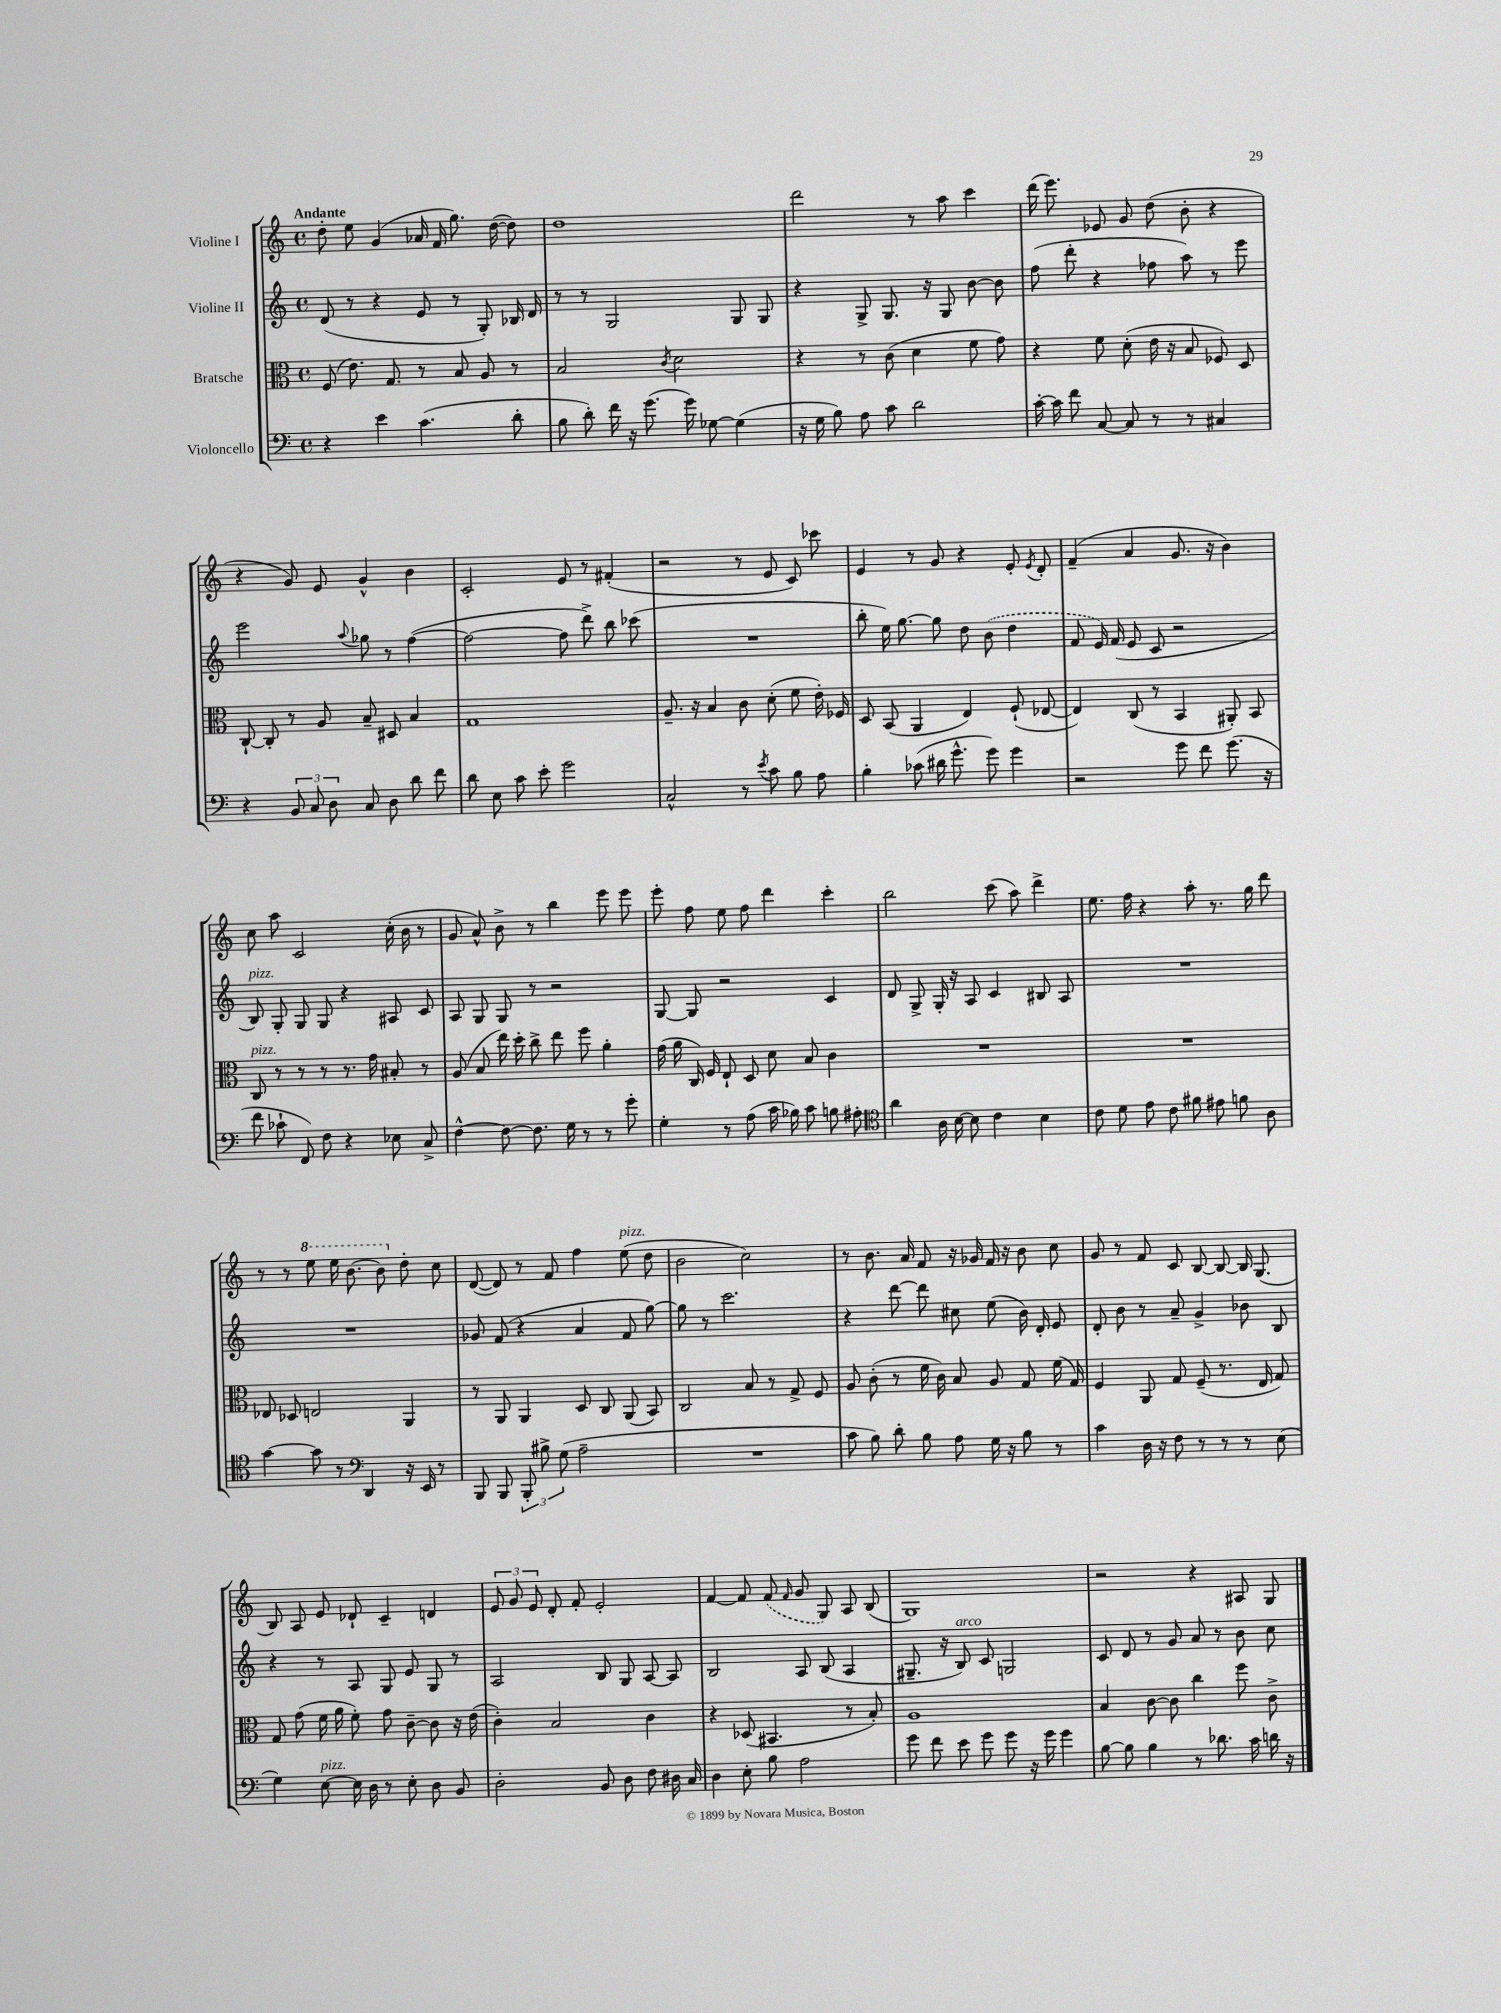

**kern	**kern	**kern	**kern
*staff4	*staff3	*staff2	*staff1
*clefF4	*clefC3	*clefG2	*clefG2
*k[]	*k[]	*k[]	*k[]
*M4/4	*M4/4	*M4/4	*M4/4
*met(c)	*met(c)	*met(c)	*met(c)
4r	(8F	(8d	8dd'
.	8.e)	8r	8ee
4e	.	4r	(4g
.	8.G	.	.
(4.c	8r	8e	16a-
.	.	.	16f
.	8B	8r	8.gg)
.	8A	8G')	.
.	.	.	([16dd
8d'	8r	16B-	8dd])
.	.	16d	.
=	=	=	=
8B	2B	8r	1dd
8d')	.	8r	.
16f	.	2G	.
16r	.	.	.
(8.g	.	.	.
.	8qc	.	.
.	2d	.	.
16g)	.	.	.
[8G-	.	.	.
(4G-]	.	8G	.
.	.	8G	.
=	=	=	=
16r	4r	4r	2ddd
16G	.	.	.
8B)	.	.	.
8A	8r	8G^	.
8c	(8c	8.G	.
2d	4d	.	8r
.	.	16r	.
.	.	8G	8aa
.	8f	[8b	4ccc
.	8g)	8b]	.
=	=	=	=
[16c'	4r	(8ff	(16ddd
16c]	.	.	8.eee)
8f	.	8ddd'	.
[8C	8f	4r	8e-
8C]	(8d'	.	8g
8r	16e	8ff-	(8dd
.	16r	.	.
8r	8B	8aa)	8b'
4C#	8F-)	8r	4r
.	8D	8eee	.
=	=	=	=
4r	[8C`	2eee	4r
.	8C']	.	.
12BB	8r	.	8g)
12C	.	.	.
.	8A	.	8e
12D	.	.	.
.	.	8qqaa	.
8C	8B~	8gg-	4g^^
8D	8D#	8r	.
8d	4B	([4ff	4b
8f	.	.	.
=	=	=	=
8d	1G	2ff_	2c'
8E	.	.	.
8c	.	.	.
8e'	.	.	.
2g	.	8ff]	8e
.	.	8ddd^)	8r
.	.	8bb	(4f#'
.	.	(8ccc-	.
=	=	=	=
2C^^	8.A~	1r	2r
.	16r	.	.
.	4B	.	.
8r	8c	.	8r
8qe	.	.	.
8c	(8d'	.	8e
8B	8f	.	8c)
8A	16e')	.	8ccc-
.	16F-	.	.
=	=	=	=
4B'	8D	8bb'	4e
.	(8BB	16ee)	.
.	.	[8.gg	.
(8c-	4AA	.	8r
16d#	.	8gg]	8g
8.g^^	.	.	.
.	4E)	8dd	4r
8g)	.	(8b	.
4g	(8F`	4dd	8e'
.	.	.	8qe
.	[8E-	.	8d'
=	=	=	=
2r	4E-])	8f	(4f~
.	.	16e)	.
.	.	(16f	.
.	(8C	8e	4a
.	8r	8c	.
8g	4BB	2r	8.g
8f	.	.	.
.	.	.	16r
(8.g	8AA#')	.	4b)
.	8BB	.	.
16r	.	.	.
=	=	=	=
8f	8C	8B)	8cc
8c-`	8r	8G'	8aa
8FF)	8r	8G	2c
8F	8r	8G	.
4r	8.r	4r	.
.	16g	.	.
8E-	8B#'	8A#	(16cc'
.	.	.	16b
8C^	8r	8c	8r
=	=	=	=
[4F^^	(8A	8A	8g
.	8B	8G	8a^^)
8F_	16ee)	8G	8b^
.	16dd'	.	.
8.F]	8cc^	8r	8r
.	8ee	2r	4bb
16G	.	.	.
8r	8ff	.	.
8r	4a'	.	8eee
8g'	.	.	8eee
=	=	=	=
4G'	(16g	[8G	8eee'
.	16a	.	.
.	16C)	8G]	8ff
.	16F	.	.
8r	8E`	2r	8ee
(8A	8D	.	8ff
16c	8d	.	4ddd
16B-)	.	.	.
8c	8B	.	.
8B	4c	4c	4ccc'
8A#'	.	.	.
=	=	=	=
*clefC4	*	*	*
4a	1r	8d	2bb
.	.	8G^	.
16A	.	16G'	.
[16B	.	16r	.
8B]	.	8A	.
4c	.	4c	(8ccc
.	.	.	8aa)
4B	.	8B#	4ddd^
.	.	8A	.
=	=	=	=
8c	1r	1r	8.ee
8d	.	.	.
.	.	.	16ff
8e	.	.	4r
8c	.	.	.
8f#	.	.	8aa'
8e#	.	.	8.r
8f	.	.	.
.	.	.	16gg
8A	.	.	8ddd
=	=	=	=
[4g	8E-	1r	8r
.	8D-	.	8r
8g]	2E	.	8eee
8r	.	.	16eee
.	.	.	[8.bb
*clefF4	*	*	*
4DD	.	.	.
.	.	.	8bb]
16r	4AA	.	8dd'
16EE	.	.	.
8r	.	.	8cc
=	=	=	=
8BBB	8r	8g-	([8d
8BBB	8AA	(8f	8d])
12BBB'	4AA	4r	8r
12B#^	.	.	.
.	.	.	8f
(12G	.	.	.
2A~	8D	4a	4ff
.	8C	.	.
.	(8AA	8f	(8ee
.	8BB)	[8gg)	8dd
=	=	=	=
1r	2C	8gg]	2b
.	.	8r	.
.	.	2.ccc	.
.	8B	.	2cc)
.	8r	.	.
.	8G^	.	.
.	8F	.	.
=	=	=	=
8c	8A	4r	8r
8B)	(8c'	.	8.b
8d'	8r	[8ddd	.
.	.	.	16a
8B	16f	8ddd]	8f
.	16c)	.	.
8A	8B	8cc#	16r
.	.	.	16g-
16G	8A	(8ee	16f
16r	.	.	16r
8B	8G	16b)	8b
.	.	16d'	.
8r	(16f	8e	8cc
.	16G)	.	.
=	=	=	=
4c	4F	8d'	8g
.	.	8b	8r
16D	8AA	8r	8f
16r	.	.	.
8F	8G	8a~	8c
8r	(8F~	4g^	[8B
8r	8.r	.	8B_
8r	.	8b-	16B]
.	16E	.	(8.G
(8E	8G)	8B	.
=	=	=	=
4G)	8G	4r	8B)
.	(8g	.	8A
[8E	16f	8r	8e
.	16a	.	.
16E]	8f')	8A	8d-`
16D	.	.	.
8r	8g	8G	4c~
8E'	[8c~	8e	.
8D	8c]	8G	4d
8BB	16r	8r	.
.	(16e	.	.
=	=	=	=
2D'	4c')	2A	12e
.	.	.	12g
.	.	.	12e
.	2B	.	8d'
.	.	.	8f'
8BB	.	8B	2e'
8D	.	8G	.
8F	4c	[8A	.
16D#	.	8A]	.
16C	.	.	.
=	=	=	=
4D	4r	2B	[4f
8E'	(8D-	.	8f]
8B	4.BB#	.	(8f
.	.	.	16qqf
2A	.	8A	8g
.	.	(8B	8G)
.	8r	4A	8A
.	8B')	.	(8B
=	=	=	=
8g	1A	8.G#~	1G)
8f	.	.	.
.	.	16r	.
8e	.	8B)	.
8g	.	8c	.
8g	.	2G	.
16r	.	.	.
16g	.	.	.
4g	.	.	.
=	=	=	=
[8B	4B	8c	2r
8B]	.	8d	.
4B	[8c	8r	.
.	8c]	8g	.
8r	4cc	8a	4r
8.d-	.	8r	.
.	8ff	8b	8A#
16c	.	.	.
16d	8c^	8cc	8G
16r	.	.	.
==	==	==	==
*-	*-	*-	*-
